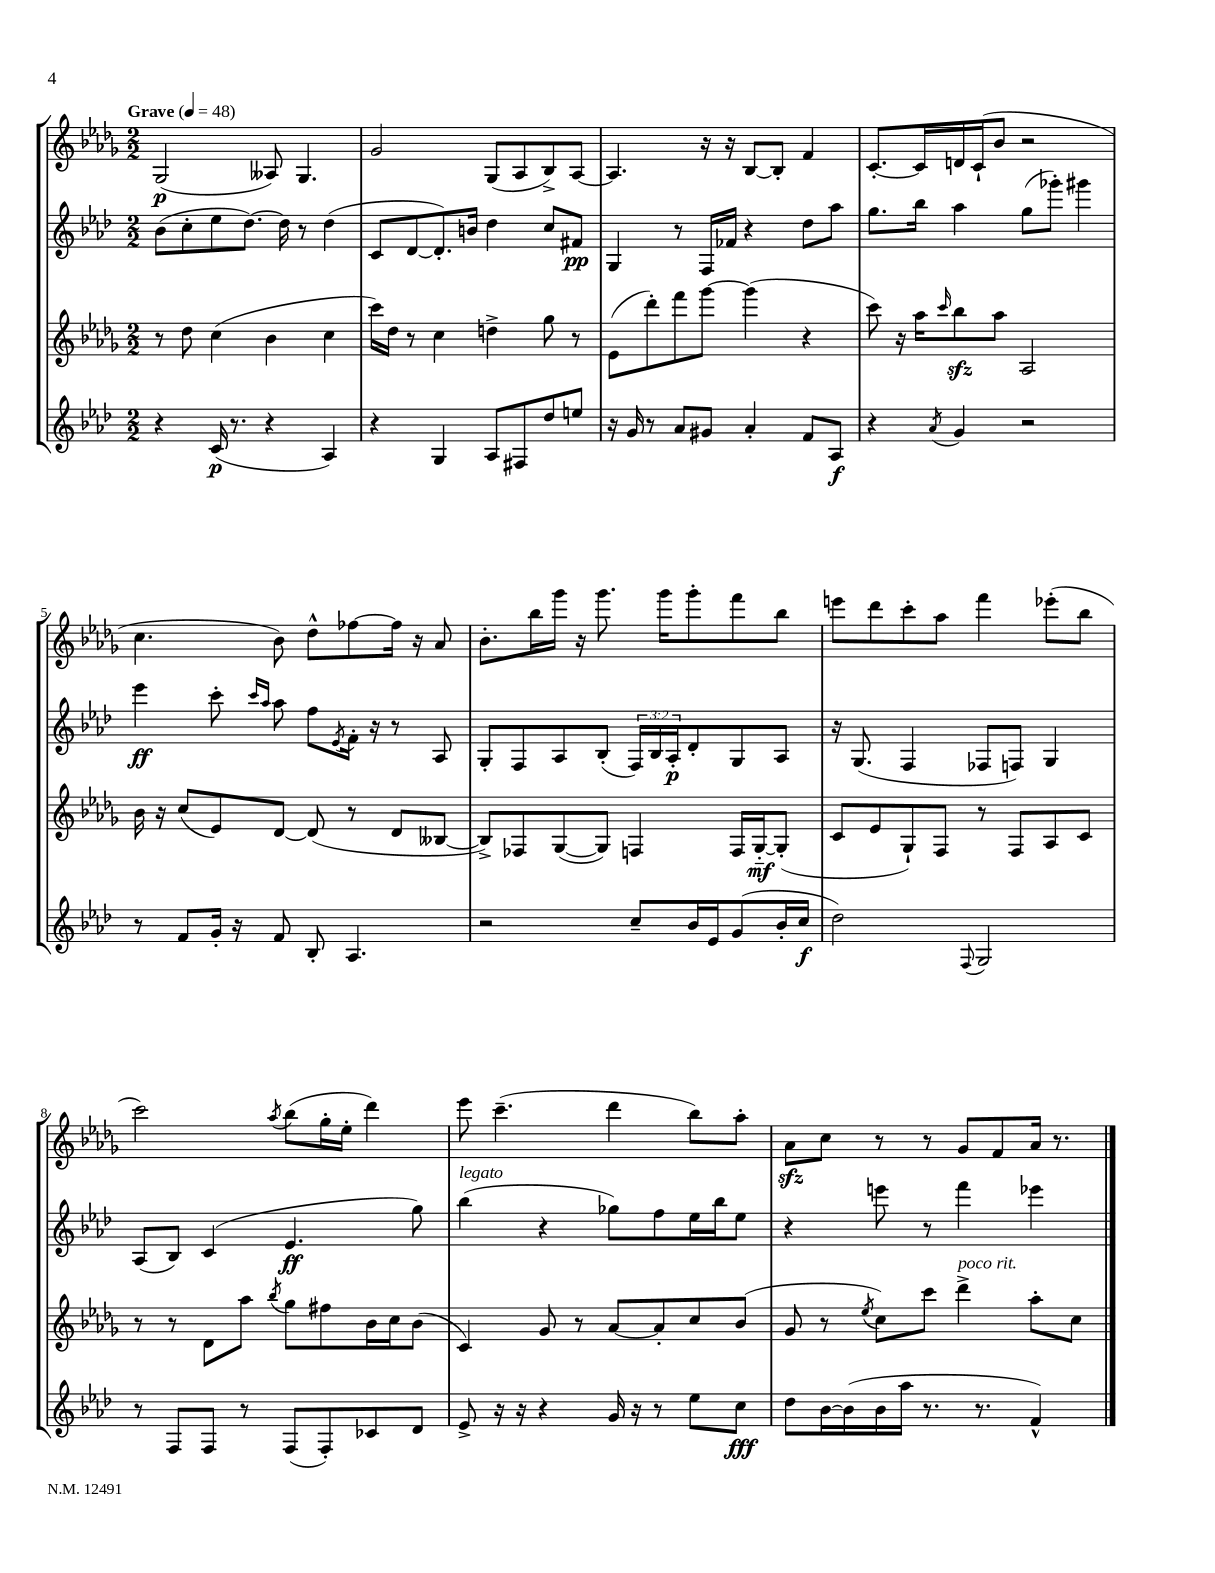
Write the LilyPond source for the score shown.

<<
\new StaffGroup <<
\new Staff = "s0" {
    \clef treble \key des \major \numericTimeSignature \time 2/2 \tempo "Grave" 4 = 48
    ges2\p( aeses8) ges4. |
    ges'2 ges8( aes8 bes8->) aes8~ |
    aes4. r16 r16 bes8~ bes8-. f'4 |
    c'8.~-. c'16 d'16 c'16-!( bes'8 r2 |
    c''4. bes'8) des''8-^ fes''8~ fes''16 r16 aes'8 |
    bes'8.-. bes''16 ges'''16 r16 ges'''8. ges'''16 ges'''8-. f'''8 bes''8 |
    e'''8 des'''8 c'''8-. aes''8 f'''4 ees'''8-.( bes''8 |
    c'''2) \acciaccatura { aes''8 } bes''8( ges''16-. ees''16-. des'''4) |
    ees'''8 c'''4.--( des'''4 bes''8) aes''8-. |
    aes'8\sfz c''8 r8 r8 ges'8 f'8 aes'16 r8. \bar "|." |
}
\new Staff = "s1" {
    \clef treble \key aes \major \numericTimeSignature \time 2/2 \override Staff.TupletNumber.text = #tuplet-number::calc-fraction-text
    bes'8( c''8-. ees''8 des''8.~) des''16 r8 des''4( |
    c'8 des'8~ des'8.-.) b'16 des''4 c''8 fis'8\pp |
    g4 r8 f16 fes'16 r4 des''8 aes''8 |
    g''8. bes''16 aes''4 g''8( ges'''8-.) gis'''4 |
    ees'''4\ff c'''8-. \grace { c'''16 aes''16 } aes''8 f''8 \acciaccatura { ees'8 } f'16-. r16 r8 aes8 |
    g8-. f8 aes8 bes8-.( \tuplet 3/2 { f16) bes16 aes16-.\p } des'8-. g8 aes8 |
    r16 g8.( f4 fes8 f8) g4 |
    aes8( bes8) c'4( ees'4.\ff g''8) |
    bes''4^\markup { \italic "legato" }( r4 ges''8) f''8 ees''16 bes''16 ees''8 |
    r4 e'''8 r8 f'''4 ees'''4 \bar "|." |
}
\new Staff = "s2" {
    \clef treble \key des \major \numericTimeSignature \time 2/2
    r8 des''8 c''4( bes'4 c''4 |
    c'''16) des''16 r8 c''4 d''4-> ges''8 r8 |
    ees'8( des'''8-.) f'''8 ges'''8~ ges'''4( r4 |
    c'''8) r16 aes''16 \grace { c'''16 } bes''8\sfz aes''8 aes2 |
    bes'16 r16 c''8( ees'8) des'8~ des'8( r8 des'8 beses8~ |
    beses8->) fes8 ges8~( ges8) f4 f16 ges16~-_\mf ges8-.( |
    c'8 ees'8 ges8-!) f8 r8 f8 aes8 c'8 |
    r8 r8 des'8 aes''8 \acciaccatura { bes''8 } ges''8 fis''8 bes'16 c''16 bes'8( |
    c'4) ges'8 r8 aes'8~ aes'8-. c''8 bes'8( |
    ges'8 r8 \acciaccatura { ees''8 } c''8) c'''8 des'''4->^\markup { \italic "poco rit." } aes''8-. c''8 \bar "|." |
}
\new Staff = "s3" {
    \clef treble \key aes \major \numericTimeSignature \time 2/2
    r4 c'16\p( r8. r4 aes4) |
    r4 g4 aes8 fis8 des''8 e''8 |
    r16 g'16 r8 aes'8 gis'8 aes'4-. f'8 aes8\f |
    r4 \acciaccatura { aes'8 } g'4 r2 |
    r8 f'8 g'16-. r16 f'8 bes8-. aes4. |
    r2 c''8-- bes'16 ees'16 g'8( bes'16-. c''16\f |
    des''2) \appoggiatura { f8 } g2 |
    r8 f8 f8 r8 f8( f8-.) ces'8 des'8 |
    ees'8-> r16 r16 r4 g'16 r16 r8 ees''8 c''8\fff |
    des''8 bes'16~ bes'16( bes'16 aes''16 r8. r8. f'4-^) \bar "|." |
}
>>
>>
